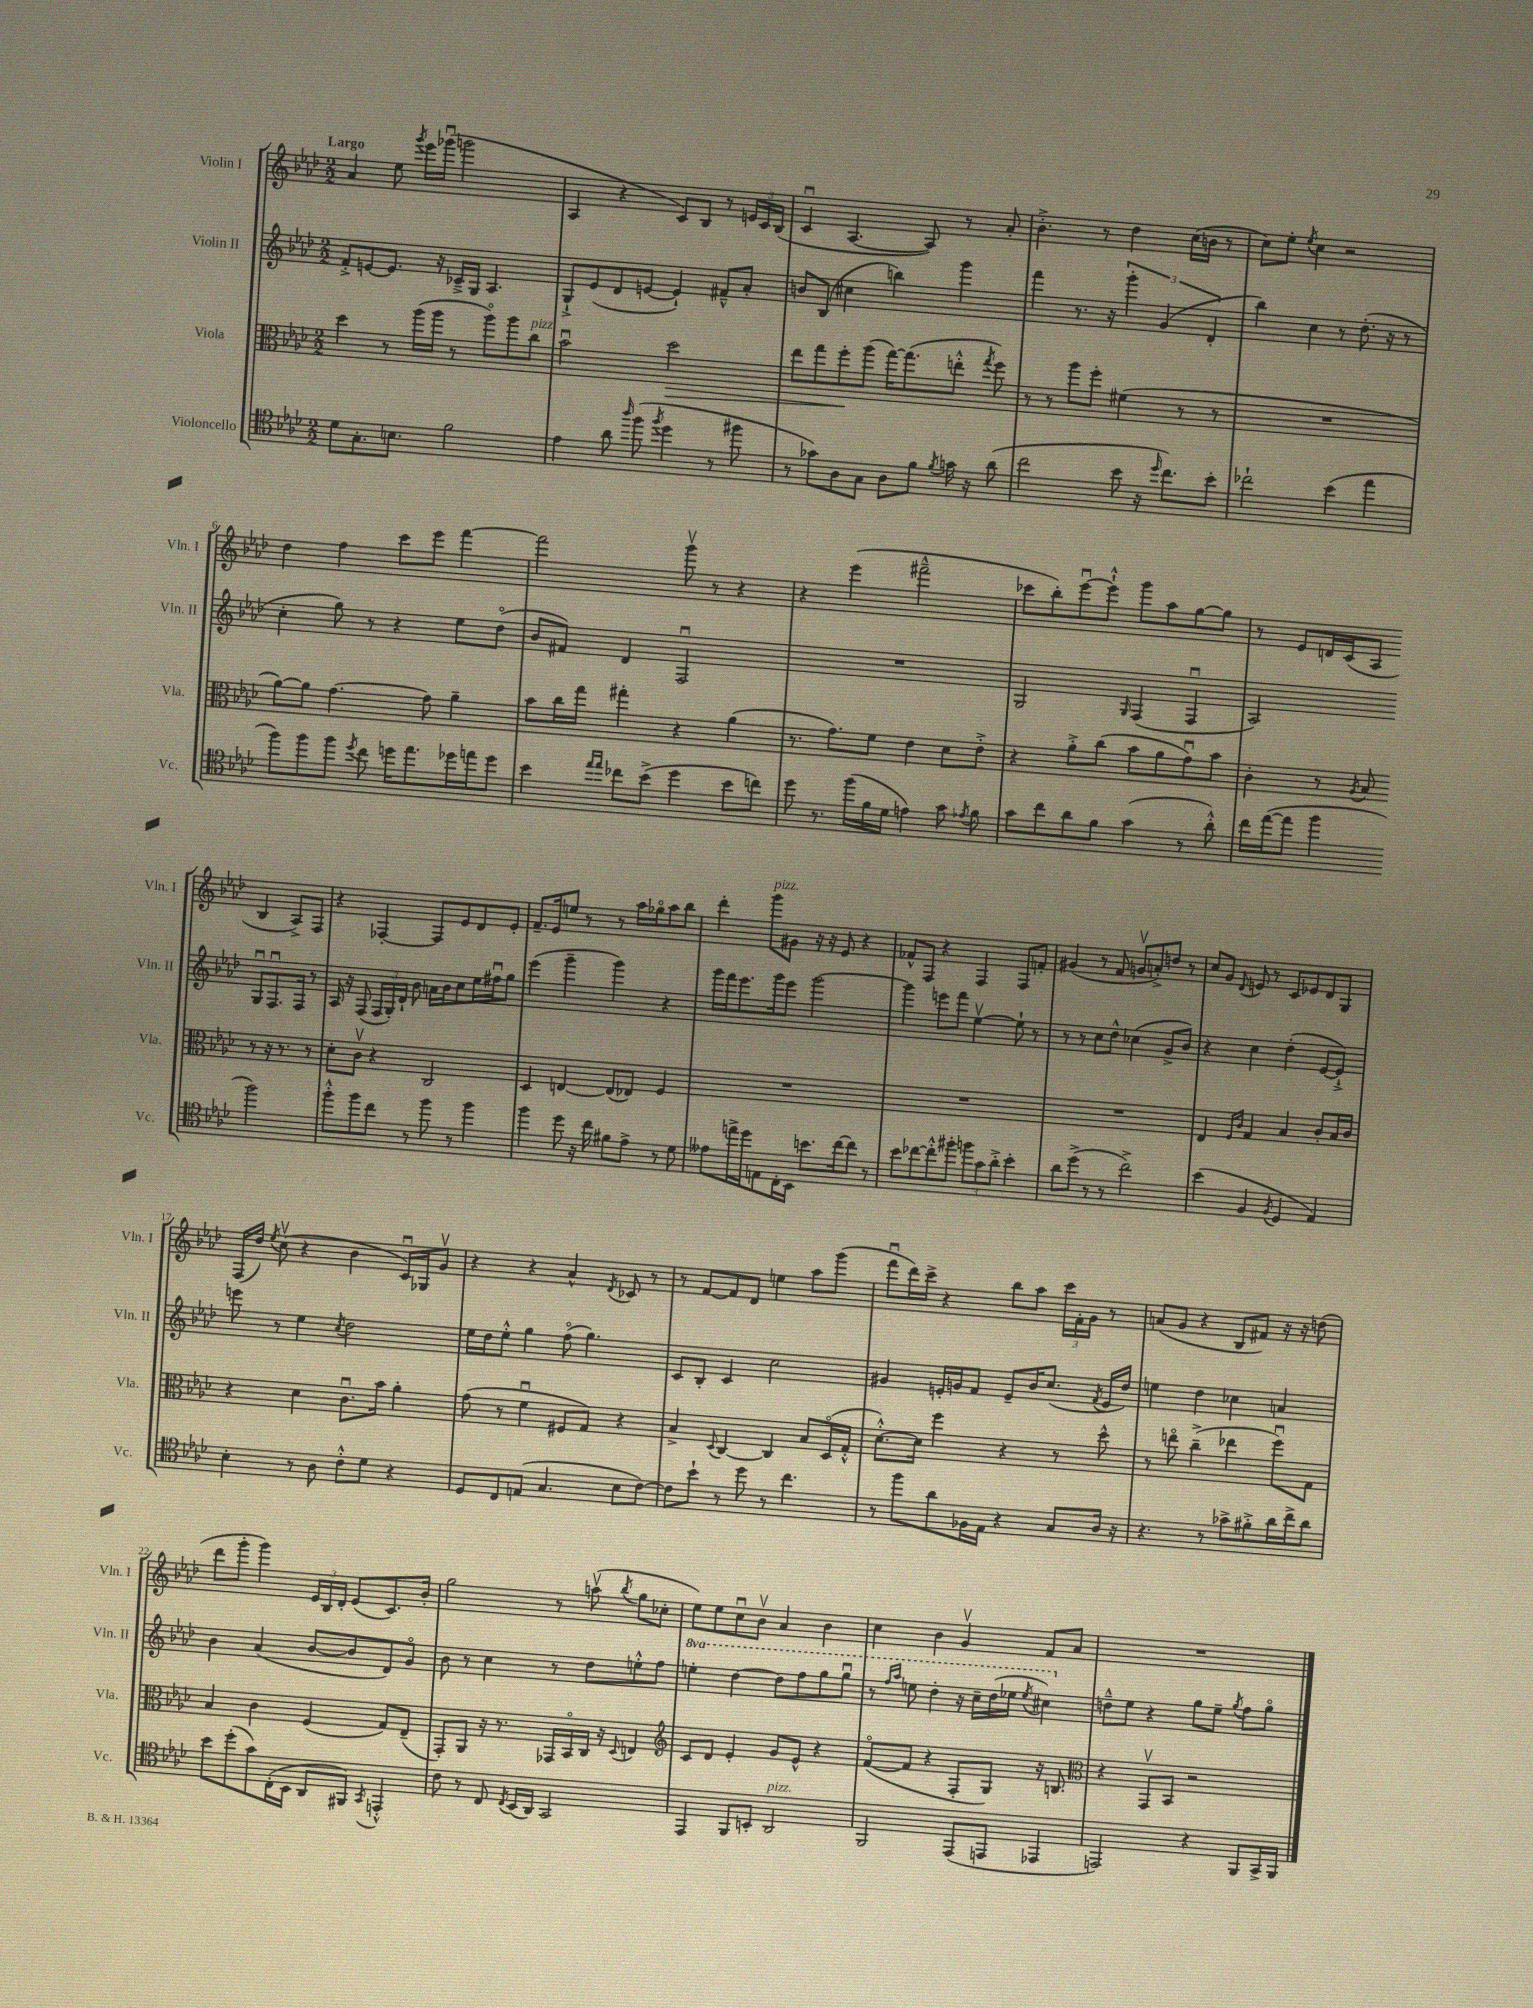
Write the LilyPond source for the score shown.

<<
\new StaffGroup <<
\new Staff = "s0" \with { instrumentName = "Violin I" shortInstrumentName = "Vln. I" } {
    \clef treble \key aes \major \numericTimeSignature \time 2/2 \tempo "Largo"
    \autoBeamOff aes'4 ees''8 \acciaccatura { g'''8 } ees'''16[ ges'''16]\downbow( g'''2 |
    aes4 r4 c'8[) bes8] r8 \tuplet 3/2 { e'16[ c'16 bes16]( } |
    c'4\downbow aes4.~ aes8) r8 aes'8-. |
    bes'4.-.-> r8 des''4 c''16[( b'16] r8 |
    c''8[) ees''8]-. \acciaccatura { ees''8 } c''4 r2 |
    des''4 f''4 c'''8[ ees'''8] f'''4~ |
    f'''2 g'''8\upbow r8 r4 |
    r4 ees'''4( fis'''2---^ |
    ces'''8[ bes''8-.) ees'''8~\downbow ees'''8]-!-^ g'''8[ aes''8 g''8~ g''8] |
    r8 ees'8[ d'16 c'16( aes8] bes4 aes8[->) f8] |
    r4 fes4~-. fes8[ ees'8 des'8 ees'8]-. |
    f'8.[-- ees'16 e''8] r8 r8 aes''16[ ges''16\flageolet aes''8 bes''8] |
    des'''4-. g'''8[^\markup { \italic "pizz." } gis'8] r16 r16 ees'8 r4 |
    fes'8[-^ f8] r4 f4 f8[ f'8]-. |
    gis'4( r8 f'8 g'8[\upbow a'8-.->) d''8] r8 |
    c''8[ g'8] \appoggiatura { des'8 } e'8 r8 c'8[ ees'8 des'8 g8] |
    f16[( des''16]) \acciaccatura { ees''8 } c''8\upbow( r4 bes'4 c'16[\downbow) ges16 g'8]\upbow |
    r4 r4 aes'4-^ \acciaccatura { des'8 } ces'8 r8 |
    r8 f'8[~ f'8 des'8] e''4 aes''8[ g'''8]( |
    f'''8[\downbow des'''16) c'''16]-> r4 bes''8[ aes''8] \tuplet 3/2 { c'''16[ f'16-. g'16] } r8 |
    a'8[( g'8] r4 bes8[ fis'8]) r16 r16 d''8( |
    des'''8[ g'''8]-. g'''4) \tuplet 3/2 { ees'16[ bes16 des'16]-. } ees'8[( c'8.) bes'16]-. |
    g''2 r8 a''8\upbow( \acciaccatura { bes''8 } g''8[ ces''8]-. |
    ees''8[) ees''8 c''8\downbow bes'8]\upbow aes'4 bes'4 |
    c''4 bes'4 g'4\upbow f'8[ aes'8] |
    R1 \bar "|." |
}
\new Staff = "s1" \with { instrumentName = "Violin II" shortInstrumentName = "Vln. II" } {
    \clef treble \key aes \major \numericTimeSignature \time 2/2 \set Staff.ottavationMarkups = #ottavation-simple-ordinals
    \autoBeamOff f'8[-.-> e'8~ e'8.] r16 ces'16[---> g16] aes4. |
    g8[-!-> ees'8( des'8 e'8]~ e'4-!) fis'8[---^ aes'8]-. |
    b'8[ bes8]( cis''4 b''4) g'''4 |
    f'''4 r8. r16 \tuplet 3/2 { g'''4-. g'4( des'4-. } |
    bes''4) c''4 r8 des''8.-.( r16 r8 |
    c''4-. g''8) r8 r4 ees''8[ des''8]\flageolet( |
    bes'8[ fis'8]) des'4 f2\downbow |
    R1 |
    g2 \grace { g16 } f4( f4\downbow |
    aes2) g8[\downbow f8.\downbow f16] r8 |
    aes16 r16 f8( \tuplet 3/2 { f16[ g16-.) des'16]-! } bes'8 a'16[ bes'16 c''8 ees''16 fis''16\downbow g''8] |
    ees'''4( g'''4-- g'''4) r4 |
    g'''16[ f'''16 ees'''8. g'''16 ees'''8] g'''2~ |
    g'''4 e'''8[ f'''8] ees''4~\upbow ees''8-! r8 |
    r8 r8 c''8[ des''8]-^ ces''4( g'8[-> bes'8]) |
    r4 c''4 des''4-.( ees'8[~ ees'8]-!->) |
    e'''8 r8 ees''4 \acciaccatura { c''8 } des''2 |
    ees''16[ des''16 ees''8]-.-^ g''4 f''8\flageolet( g''4.) |
    c'8[ bes8]-. c'4 c''2 |
    gis'4 e'16[-. g'16 f'8] e'8[-- bes'16 c''8.]( \acciaccatura { f'8 } e'16[ des''16]) |
    e''4 des''4 ces''4 a'4 |
    bes'4 aes'4( bes'8[~ bes'8 des'8) g'8]\flageolet |
    bes'8 r8 c''4 r8 des''8[ e''8-.-^ f''8] |
    \ottava #1 e'''4-. des'''4~ des'''8[ f'''8 g'''8 g'''8]\downbow |
    r8 \grace { f'''16[ aes'''16] } e'''8 des'''4-. r16 c'''16[-- des'''16( ees'''16] \acciaccatura { ees'''8 } cis'''4) \ottava #0 |
    d''8[---^ ees''8] r4 g''8[ ees''8]-- \acciaccatura { g''8 } f''8[ g''8]\flageolet \bar "|." |
}
\new Staff = "s2" \with { instrumentName = "Viola" shortInstrumentName = "Vla." } {
    \clef alto \key aes \major \numericTimeSignature \time 2/2
    \autoBeamOff des''4 r8 aes''16[( aes''16] r8 aes''8[\flageolet) aes''8 c''8]^\markup { \italic "pizz." } |
    bes'2\downbow des''2\> |
    ees''8[ g''8 f''8-.\! aes''8]( g''16[~) g''8.( e''8]-.-^ \acciaccatura { g''8 } f''8) |
    r8 r8 aes''8[ f''8]-. fis'4( r8 r8 |
    R1 |
    aes'8[~) aes'8] g'4.~ g'8 aes'4-- |
    bes'8[ c''16 g''16] gis''4-. r4 aes'4( |
    r8. g'8.[) f'8] ees'4 des'8[ ees'8]-.-> |
    r4 aes'8[-.-> c''8]( bes'8[ aes'8 g'8\downbow) bes'8] |
    c'4-. r8 \acciaccatura { aes8 } bes8 r8 r16 r8. r8 |
    des'8[-. c'8]\upbow r4 c2 |
    des4 e4~ e8[( ees8]) f4 |
    R1 |
    R1 |
    R1 |
    ees4 \grace { f16[ c'16] } g4 bes4 c'8[-. bes16 c'16] |
    r4 des'4 c'8.[\downbow bes'16] aes'4-. |
    g'8( r8 f'4\downbow fis8[ g8]) r4 |
    bes4-> \appoggiatura { des8 } c4~ c4 bes8[ des16\flageolet( g16]-.-^ |
    des'8.[~-.-^) des'16] f''4 r4 r8 des''8-^ |
    r8 e''8\flageolet c''4--->( ees''4 f''8[\downbow) g8] |
    bes4 c'4 f4( g8[) ees8]--( |
    g,8[-.) aes,8] r16 r8. ges,16[ bes,16\flageolet c16] r16 \appoggiatura { des8 } e4 |
    \clef treble c'8[ des'8] ees'4-. g'8[ ees'8]-^ r4 |
    f'8[~\flageolet( f'8] r4 f8[-. g8]) r16 b8. |
    \clef alto r4 g,8[\upbow bes,8] r2 \bar "|." |
}
\new Staff = "s3" \with { instrumentName = "Violoncello" shortInstrumentName = "Vc." } {
    \clef tenor \key aes \major \numericTimeSignature \time 2/2
    \autoBeamOff des'8[ g8.-. b8.] f'2 |
    ees'4 aes'8 \grace { aes''16 } f''8( \acciaccatura { f''8 } des''4 r8 fis''8 |
    r8 ges'8[) aes8 g8] aes8[ f'8] \acciaccatura { f'8 } g'16 r16 aes'8( |
    c''2 bes'8 r16 \grace { des''16 } c''8.[) bes'8]-. |
    ces''2-! bes'4( ees''4 |
    f''8[) f''8 f''8] \acciaccatura { des''8 } c''8 d''16[ ees''8. des''16 e''16 des''8] |
    bes'4 \grace { ees''16[ ees''16] } ces''8[ bes'8]->( des''4 bes'8[ c''8]) |
    des''8 r8. f''16[( f'16 des'16] e'4) g'8 \acciaccatura { ees'8 } f'8 |
    g'8[ c''8 aes'8 f'8] g'4( r8 aes'8-.-^) |
    c''16[ ees''16~( ees''8] f''4 f''2) |
    f''8[-.-^ f''8 c''8] r8 f''8 r8 f''4 |
    f''4 des''8 r16 c''16 fis'8[ ees'8]-> r8 des'8 |
    eeses'8[ e''16-> des''16 e8 c16-. bes,16] b'8.[ c''16~ c''8] r8 |
    bes'8[ ces''8~ ces''8-.-^ fis''8]-. \tuplet 3/2 { f''8[ g'8 aes'8]-.-> } bes'4-. |
    aes'8[ des''8]->( r8 r8 c''2->) |
    bes'4( f4 \acciaccatura { f8 } des4 ees4) |
    bes4-. r8 aes8 c'8[-.-^ des'8] r4 |
    des8[ c8 e8]( g4. bes8[ c'8]~) |
    c'8[ bes'8]-! r8 des''8 r8 c''4. |
    r8 f''8[ aes'8 fes16 ees16] r4 g8[ aes16] r16 |
    r4. r8 ges'8[-> fis'8-.-> aes'16 c''16-> aes'8] |
    bes'8[ des''8-.( g'8) c16-.( bes,16] aes,8[ fis,8]) \acciaccatura { g,8 } e,4-.-^ |
    c'8 r8 c8 \acciaccatura { c8 } bes,16[( aes,16]) g,2 |
    ees,4 f,8[ b,8]-. aes,2^\markup { \italic "pizz." } |
    f,2 ees,8[( e,8] ees,4 |
    e,2) r4 f,8[ g,16-> f,16] \bar "|." |
}
>>
>>
